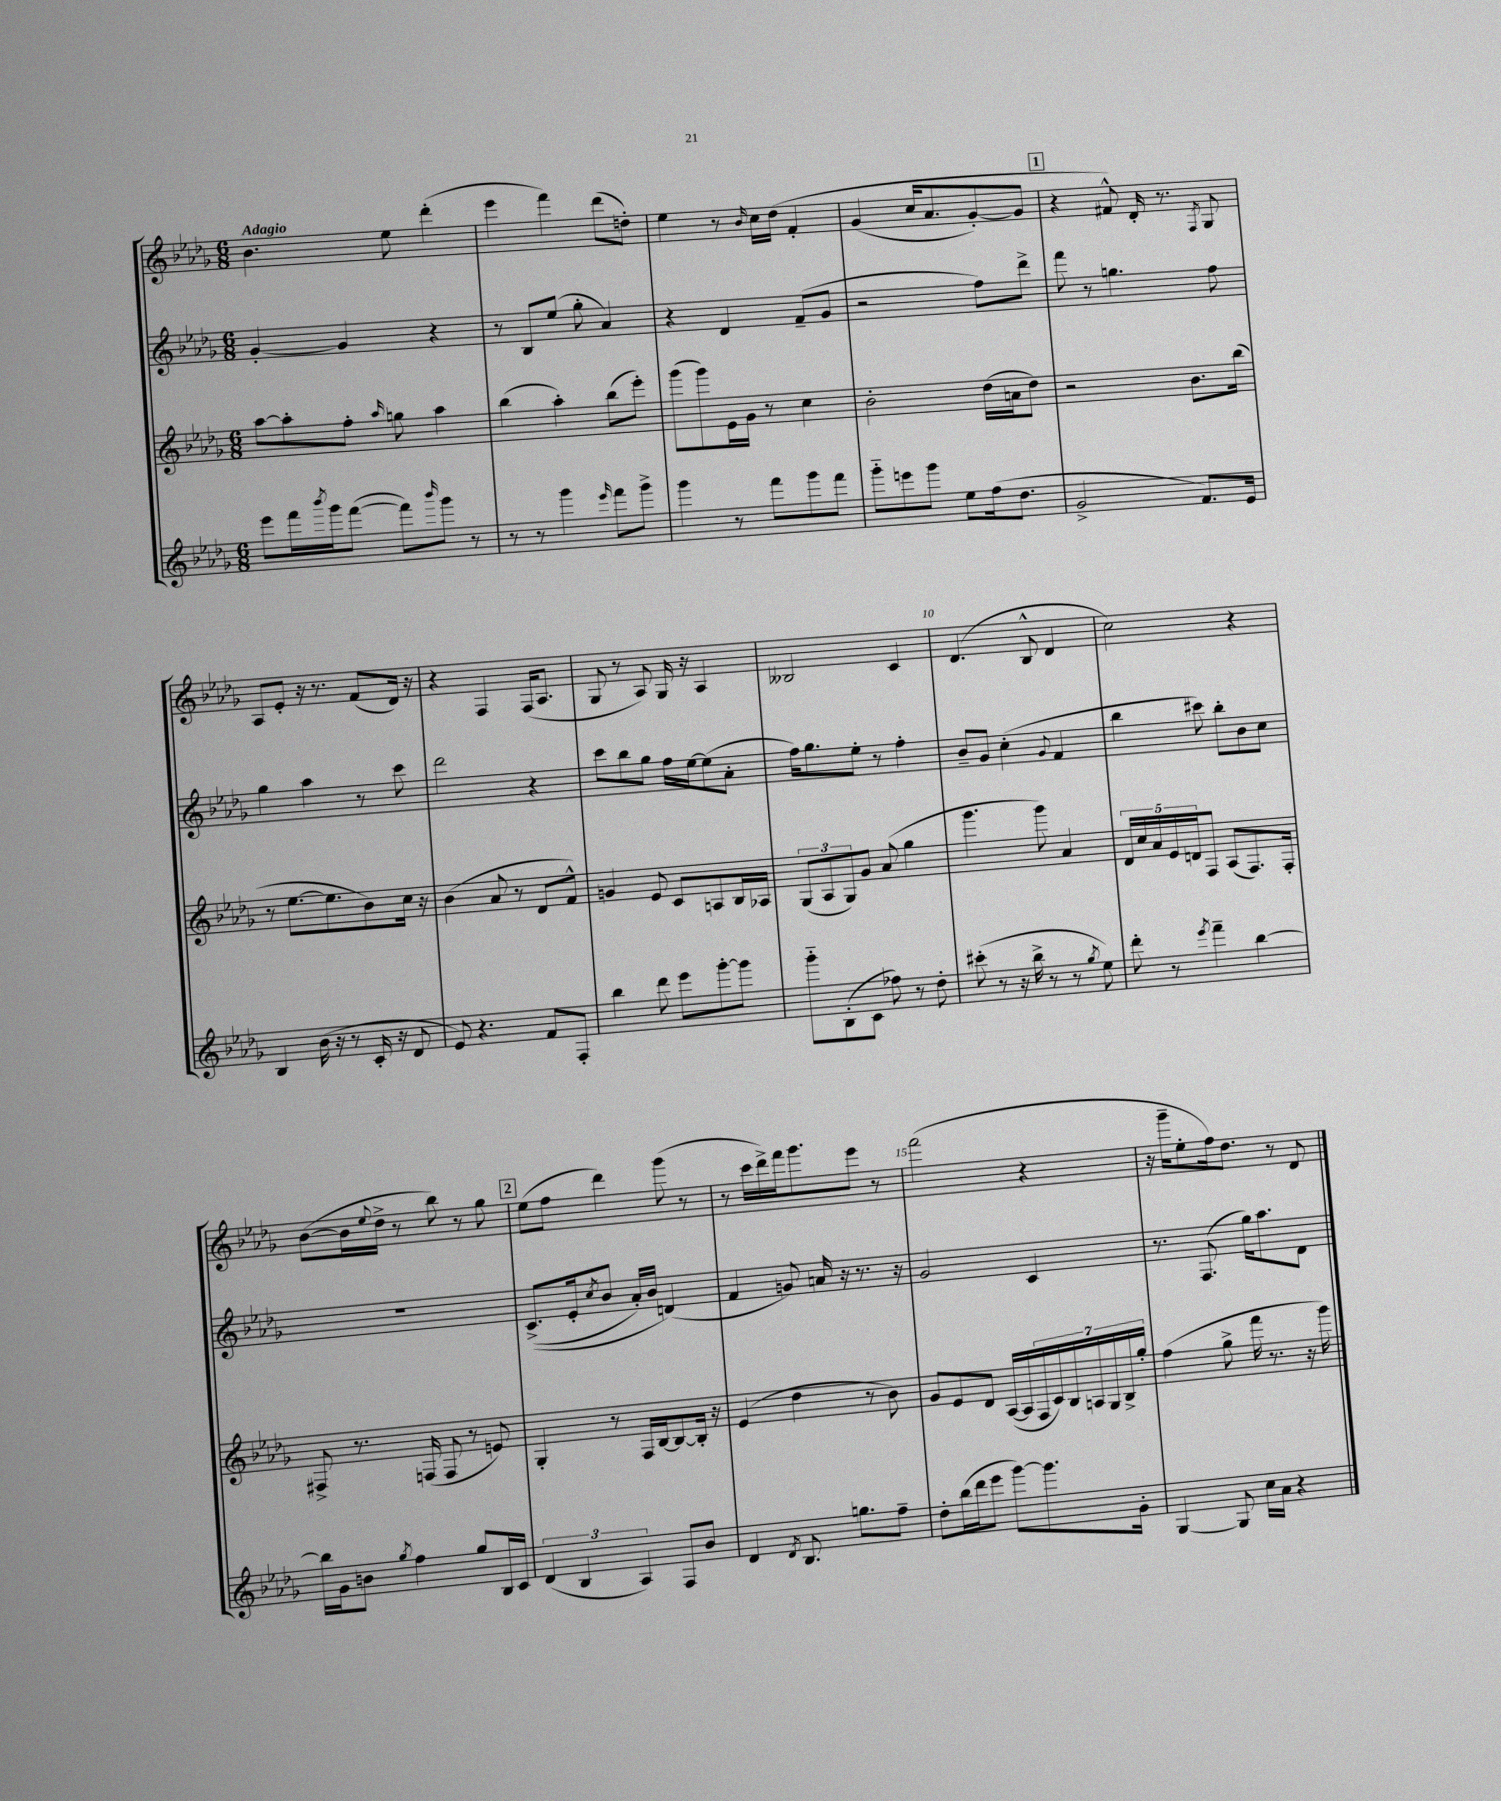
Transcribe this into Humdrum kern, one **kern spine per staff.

**kern	**kern	**kern	**kern
*staff4	*staff3	*staff2	*staff1
*clefG2	*clefG2	*clefG2	*clefG2
*k[b-e-a-d-g-]	*k[b-e-a-d-g-]	*k[b-e-a-d-g-]	*k[b-e-a-d-g-]
*M6/8	*M6/8	*M6/8	*M6/8
8eee-	[8aa-	[4g-'	4.b-
16fff	8aa-']	.	.
8qbbb-	.	.	.
16ggg-	.	.	.
([8fff	8ff'	4g-]	.
.	16qqaa-	.	.
8fff])	8gg	.	8ee-
16qqbbb-	.	.	.
8ggg-	4aa-	4r	(4ddd-'
8r	.	.	.
=	=	=	=
8r	(4bb-	8r	4eee-
8r	.	8B-	.
4ggg-	4aa-')	(8ee-	4fff)
.	.	8gg-'	.
16qqeee-	.	.	.
8fff	(8bb-	4a-)	(8ddd-
8ggg-^	8eee-')	.	8dd')
=	=	=	=
4ggg-	(8ggg-	4r	4ee-
.	8ggg-)	.	.
8r	16e-	4d-	8r
.	16g-	.	.
.	.	.	16qqb-
8fff	8r	.	16cc
.	.	.	&(16dd-
8ggg-	4cc	(8f~	4f'
8fff	.	8g-	.
=	=	=	=
8ggg-'~	2b-'	2r	(4g-
8eee	.	.	.
8ggg-	.	.	16cc
.	.	.	8.a-
8ee-	.	.	.
(16ff	(16dd-	8ff)	[8g-')
8.dd-	16a	.	.
.	8dd-)	8ddd-^	8g-]
=	=	=	=
2g-^	2r	8fff	4r
.	.	8r	.
.	.	4.gg	8f#^^&)
.	.	.	16d-'
.	.	.	8.r
8.f)	8.b-	.	.
.	.	.	8qF
.	.	8ff	8G-
16e-	(16bb-	.	.
=	=	=	=
4B-	8r	4gg-	8A-
.	[8.ee-	.	8e-'
(16b-	.	4aa-	16r
16r	8.ee-]	.	8.r
8r	.	.	.
16c'	8b-)	8r	(8f
16r	.	.	.
8d-	16cc	8ccc	16d-)
.	16r	.	16r
=	=	=	=
8e-)	(4b-	2ddd-	4r
4.r	.	.	.
.	8a-	.	4F
.	8r	.	.
8f	8d-	4r	(16F
.	.	.	8.A-
8F'	8f^^)	.	.
=	=	=	=
4bb-	4g	8ccc	8G-
.	.	8bb-	8r
8ddd-	8e-	8gg-	8A-)
8eee-	8c	16ff	16G-
.	.	[16ee-	16r
[8ggg-'	8A	(8ee-]	4A-
8ggg-]	16B-	8a-'	.
.	16A-	.	.
=	=	=	=
8ggg-'~	(12G-	16ff)	2B--
.	.	8.gg-	.
.	12A-	.	.
(8B-'	.	.	.
.	12G-)	.	.
8c	8g-	8ee-'	.
8ff-)	(8a-	8r	.
8r	4gg-	4ff'	4c
8dd-'	.	.	.
=	=	=	=
(8ccc#'	4.ggg-	8b-~	(4.d-
8r	.	8g-	.
16r	.	(4cc'	.
16bb-^	.	.	.
8r	8ggg-)	.	8B-^^
.	.	8qqg-	.
8r	4a-	4f	4d-
8qgg-	.	.	.
8ee-)	.	.	.
=	=	=	=
8ddd-'	20d-	4bb-	2cc)
.	20cc	.	.
.	20a-	.	.
8r	.	.	.
.	20e-	.	.
.	20d	.	.
8qeee-	.	.	.
4fff~	8F	8ccc#)	.
.	(8A-	8bb-'	.
[4bb-	8.F)	8b-	4r
.	.	8cc	.
.	16F'	.	.
=	=	=	=
16bb-]	8F#^	2.r	([8b-
16g-	.	.	.
8b	8.r	.	16b-]
.	.	.	8qqee-
.	.	.	16dd-^
8qgg-	.	.	.
4ff	.	.	8r
.	(16F	.	.
.	8F	.	8bb-)
8gg-	8r	.	8r
16B-	8e)	.	8gg-
16c	.	.	.
=	=	=	=
(6d-	4G-'	&((8.c^	(8ee-
.	.	.	8ff
6B-	.	.	.
.	.	16e-'	.
.	.	8qcc	.
.	8r	8b-	4ddd-)
6A-)	.	.	.
.	16F	16a-')	.
.	[16B-	16b-	.
8F	8B-_	(4d&)	(8ggg-
8b-	16B-']	.	8r
.	16r	.	.
=	=	=	=
4d-	(4e-	4f	8r
.	.	.	16ccc
.	.	.	16ddd-^)
8qd-	.	.	.
8.B-	4dd-	8g)	16fff
.	.	.	8.ggg-
.	.	16a	.
8.gg	.	16r	.
.	8r	8.r	8eee-
8ff~	8b-)	.	8r
.	.	16r	.
=	=	=	=
8dd-'	8g-	2g-	(2fff
(16bb-	8e-	.	.
16ddd-	.	.	.
8eee-	8d-	.	.
[8ggg-)	([16A-	.	.
.	16A-]	.	.
8.ggg-]	28F	4c	4r
.	28c)	.	.
.	28B-	.	.
.	28A	.	.
.	28G-	.	.
.	28B-^	.	.
16g-'	.	.	.
.	28gg-'	.	.
=	=	=	=
[4G-	(4ff	8.r	16r
.	.	.	16ggg-~
.	.	.	8ee-'
.	.	(8.F	.
8G-]	8gg-^	.	16ff)
.	.	.	8.dd-
16cc	16fff	16gg-)	.
16a-	8.r	8.aa-	.
4r	.	.	8r
.	16r	8d-	8d-
.	16ggg-)	.	.
==	==	==	==
*-	*-	*-	*-
